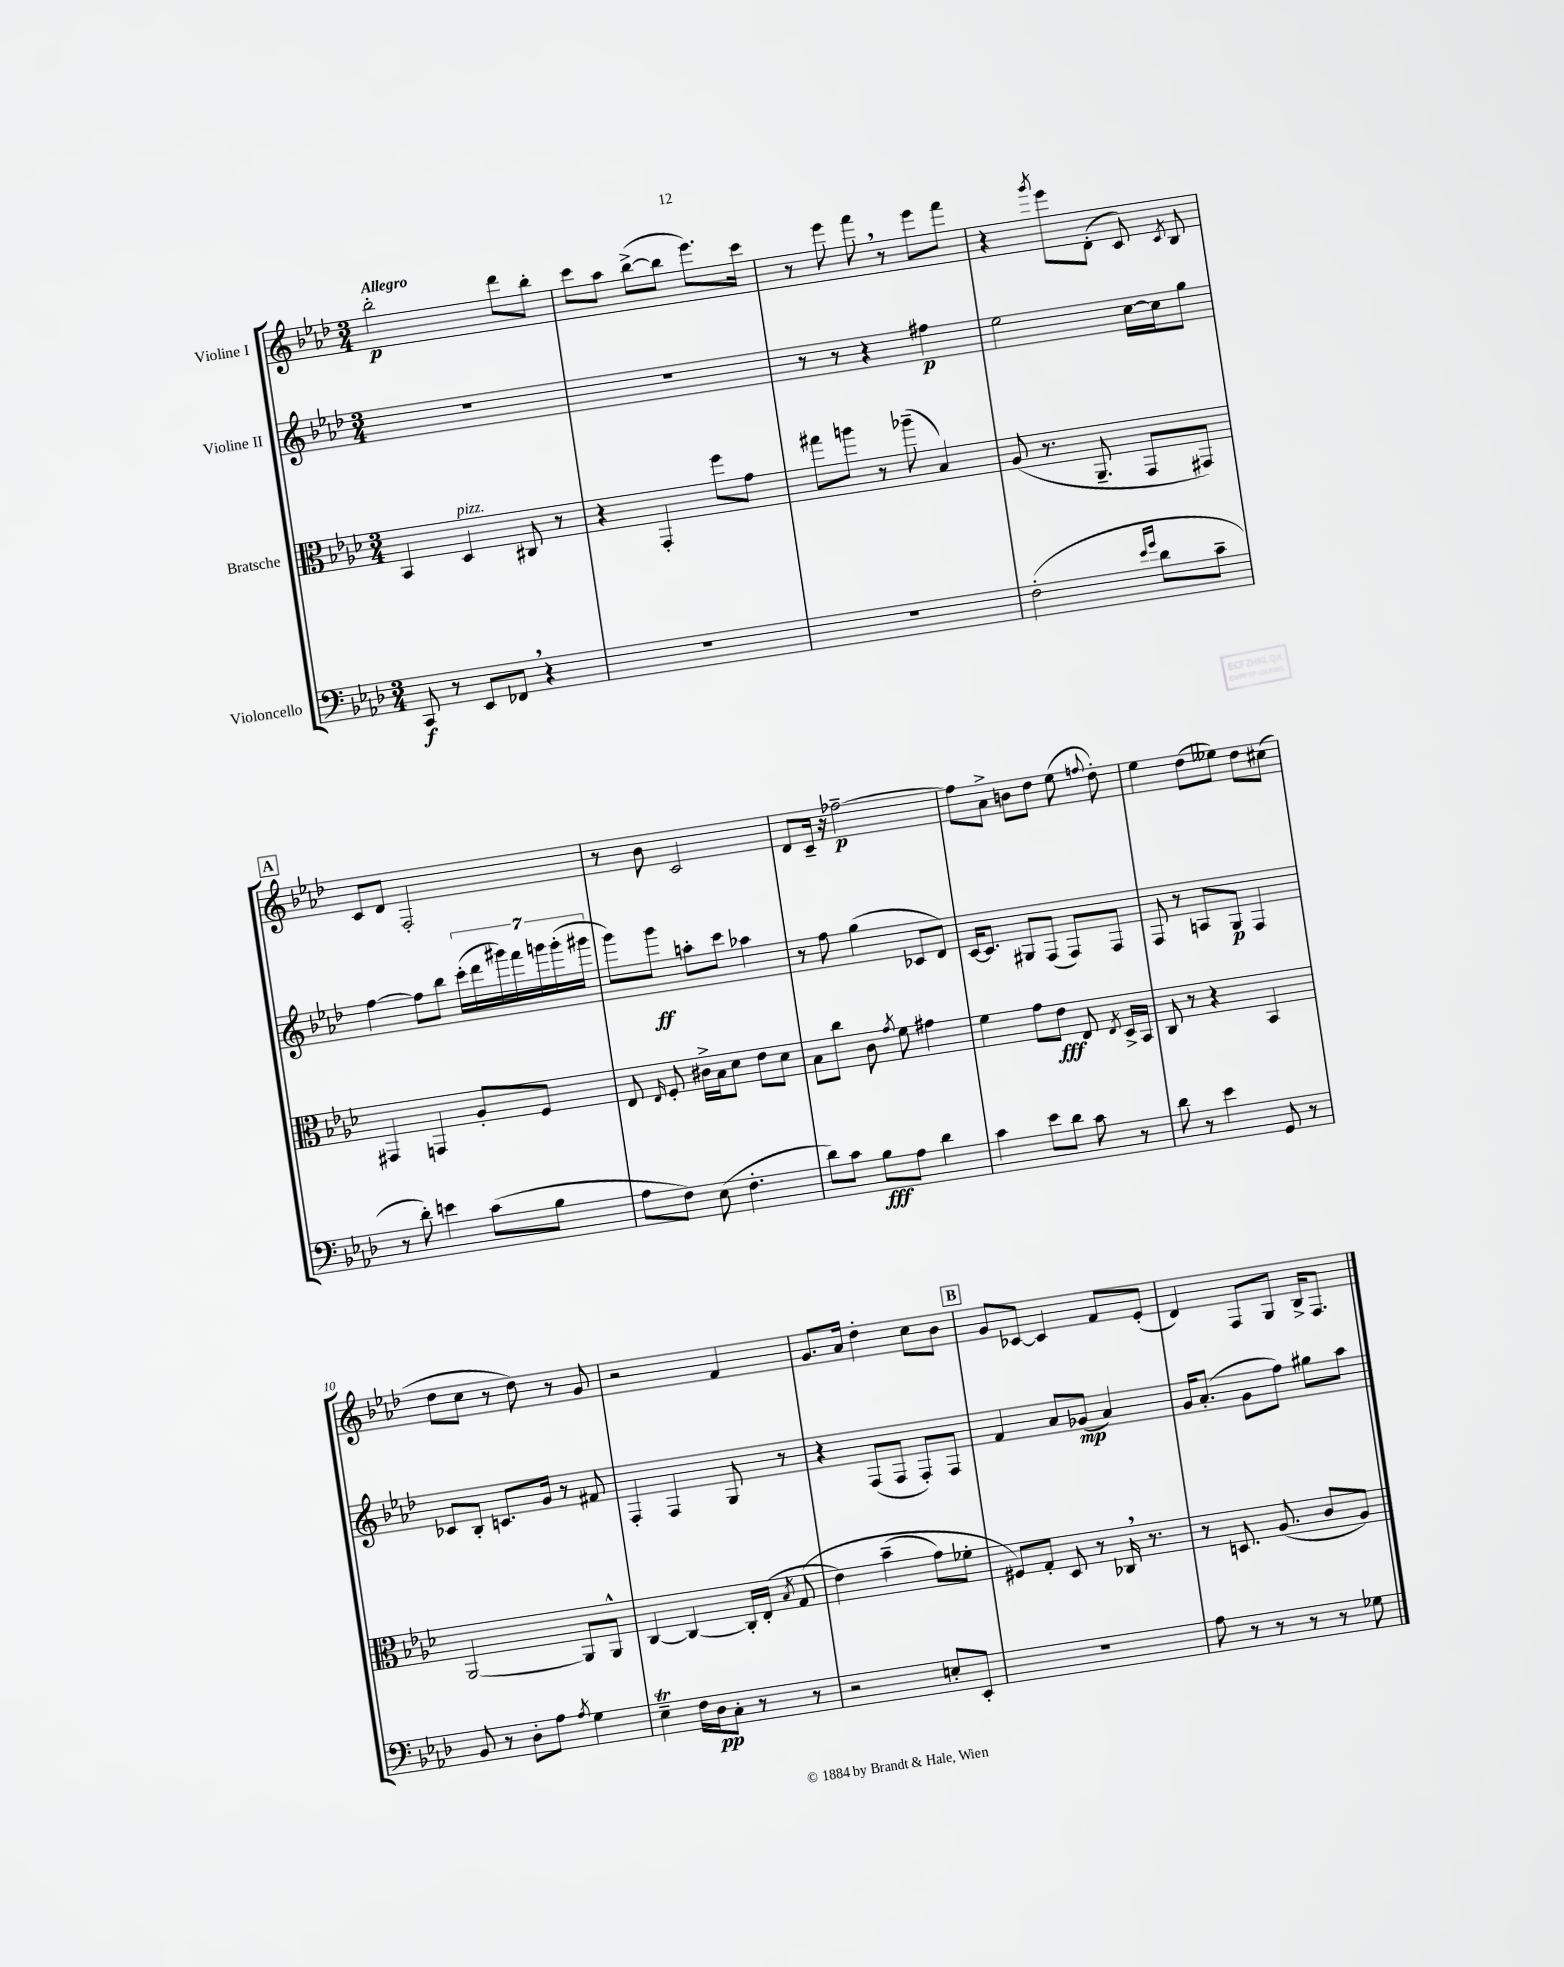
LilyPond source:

<<
\new StaffGroup <<
\new Staff = "s0" \with { instrumentName = "Violine I" } {
    \clef treble \key aes \major \numericTimeSignature \time 3/4 \tempo "Allegro"
    \autoBeamOff bes''2-.\p des'''8[ bes''8]-. |
    c'''8[ aes''8] bes''8[~->( bes''8] ees'''8.[) c'''16] |
    r8 ees'''8 f'''8 \breathe r8 ees'''8[ f'''8] |
    r4 \acciaccatura { g'''8 } ees'''8[ des'8]-.( c'8) \acciaccatura { c'8 } bes8 |
    \mark \markup { \box "A" } c'8[ des'8] f2-. |
    r8 bes'8 c'2 |
    des'8[ c'16]-- r16 fes''2~--\p |
    fes''8[ aes'8]-> b'8[ des''8] ees''8( \appoggiatura { f''8 } des''8-.) |
    ees''4 des''8[( eeses''8]) des''8[ cis''8]( |
    des''8[ c''8] r8 des''8) r8 g'8 |
    r2 f'4 |
    g'8.[ aes'16] des''4-. c''8[ bes'8] |
    \mark \markup { \box "B" } g'8[ ces'8]~ ces'4 f'8[ ees'8]-.( |
    des'4) f8[ g8] bes16[-> f8.] \bar "|." |
}
\new Staff = "s1" \with { instrumentName = "Violine II" } {
    \clef treble \key aes \major \numericTimeSignature \time 3/4
    \autoBeamOff R2. |
    R2. |
    r8 r8 r4 fis''4\p |
    ees''2 c''16[~ c''16 g''8] |
    \mark \markup { \box "A" } f''4~ f''8[ bes''8] \tuplet 7/4 { c'''16[-.( des'''16 gis'''16) f'''16 g'''16 g'''16-.( gis'''16] } |
    g'''8[) g'''8]\ff a''8[-. c'''8] aes''4 |
    r8 f''8 g''4( ces'8[ des'8]) |
    c'16[~ c'8.] gis8[ f8]( f8[) f8] |
    f8 r8 a8[ g8]\p f4 |
    ces'8[ bes8]-. c'8.[ g'16] r8 fis'8 |
    f4-. f4 g8 r8 |
    r4 f8[( f8] f8[-.) f8] |
    \mark \markup { \box "B" } f'4 aes'8[ ges'8]\mp( aes'4) |
    g'16[ aes'8.]-.( g'8[ f''8]) gis''8[ aes''8] \bar "|." |
}
\new Staff = "s2" \with { instrumentName = "Bratsche" } {
    \clef alto \key aes \major \numericTimeSignature \time 3/4
    \autoBeamOff bes,4 des4^\markup { \italic "pizz." } cis8 r8 |
    r4 g,4-. f''8[ g'8] |
    gis''8[ a''8] r8 aes''8--( bes4) |
    aes8( r8. aes,8.-- g,8[ gis,8]) |
    \mark \markup { \box "A" } gis,4 g,4 aes8[-. f8] |
    ees8 \grace { ees16 } f8-. cis'16[-> bes16 des'8] ees'8[ des'8] |
    bes8[ c''8] c'8 \acciaccatura { g'8 } f'8 gis'4 |
    f'4 g'8[ ees'8]\fff ees8 \acciaccatura { ees8 } des16[-> bes,16] |
    c8 r8 r4 bes,4 |
    aes,2~ aes,8[ aes,8]-^ |
    c4~ c4~ c16[-. ees16]-.( \acciaccatura { bes8 } g8\( |
    ees'4) bes'4--( g'8[) fes'8]-. |
    \mark \markup { \box "B" } fis8[\) g8]-. des8 r8 ces16 \breathe r8. |
    r8 d8. aes8.( c'8[ aes8]) \bar "|." |
}
\new Staff = "s3" \with { instrumentName = "Violoncello" } {
    \clef bass \key aes \major \numericTimeSignature \time 3/4
    \autoBeamOff c,8\f r8 ees,8[ fes,8] \breathe r4 |
    R2. |
    R2. |
    f2-.( \grace { ees'16[ g'16] } des'8[ c'8]-- |
    \mark \markup { \box "A" } r8 des'8-.) e'4 c'8[( bes8] |
    aes8[ f8]) ees8( f4.-. |
    des'8[) c'8] bes8[\fff aes8] des'4 |
    c'4 ees'8[ des'8] c'8 r8 |
    des'8 r8 ees'4 g,8 r8 |
    bes,8 r8 des8[-. aes8] \acciaccatura { aes8 } g4 |
    ees4--\trill f16[ des16\pp c8]-. r8 r8 |
    r2 e8[-. ees,8]-. |
    \mark \markup { \box "B" } R2. |
    aes8 r8 r8 r8 r8 ges8 \bar "|." |
}
>>
>>
